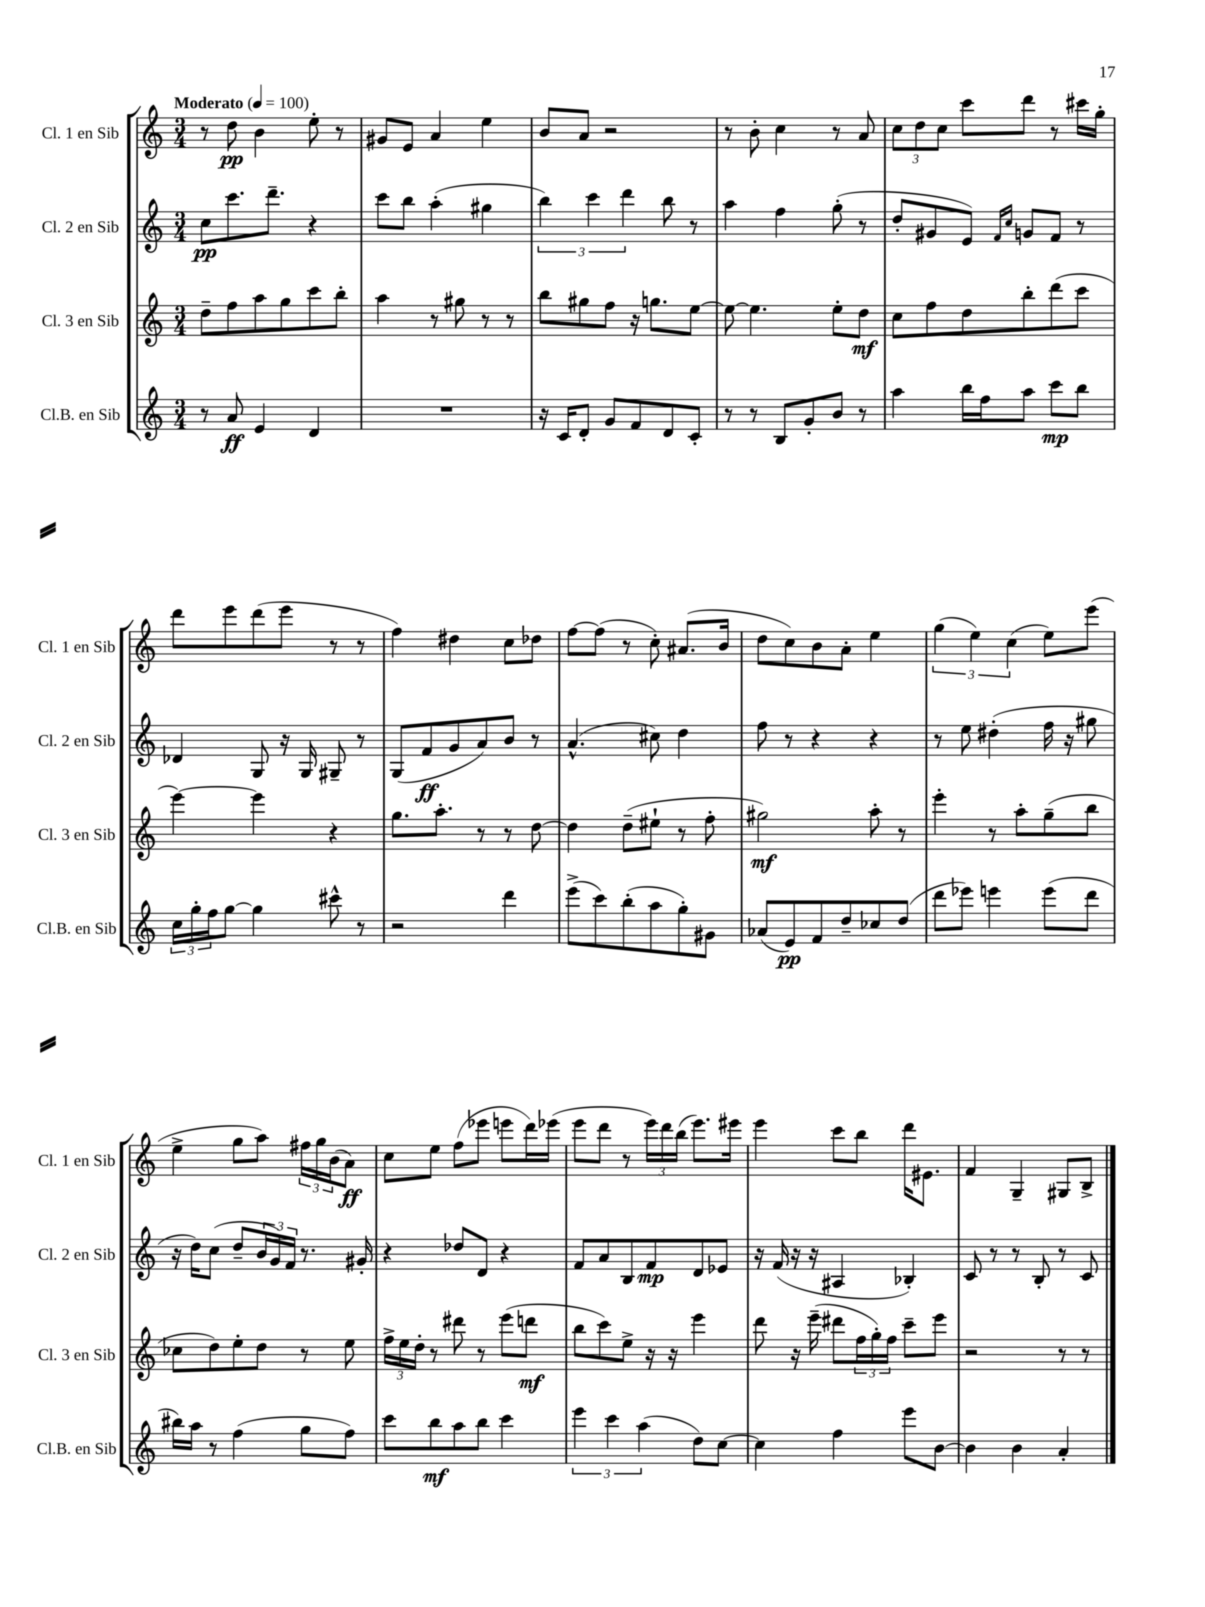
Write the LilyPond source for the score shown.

<<
\new StaffGroup <<
\new Staff = "s0" \with { instrumentName = "Cl. 1 en Sib" shortInstrumentName = "Cl. 1 en Sib" } {
    \clef treble \key c \major \numericTimeSignature \time 3/4 \tempo "Moderato" 4 = 100
    r8 d''8\pp b'4 e''8-. r8 |
    gis'8 e'8 a'4 e''4 |
    b'8 a'8 r2 |
    r8 b'8-. c''4 r8 a'8 |
    \tuplet 3/2 { c''8 d''8 c''8 } c'''8 d'''8 r8 cis'''16 g''16-. |
    d'''8 e'''8 d'''8( e'''8 r8 r8 |
    f''4) dis''4 c''8 des''8 |
    f''8~ f''8( r8 c''8-.) ais'8.( b'16 |
    d''8 c''8) b'8 a'8-. e''4 |
    \tuplet 3/2 { g''4( e''4) c''4( } e''8) e'''8( |
    e''4-> g''8 a''8) \tuplet 3/2 { fis''16 g''16 b'16( } a'8\ff) |
    c''8 e''8 f''8( ees'''8 e'''8 d'''16) ees'''16( |
    e'''8 d'''8 r8 \tuplet 3/2 { e'''16) d'''16 b''16( } e'''8.) eis'''16 |
    e'''4 c'''8 b''8 d'''16 eis'8. |
    f'4 g4-- gis8 b8-> \bar "|." |
}
\new Staff = "s1" \with { instrumentName = "Cl. 2 en Sib" shortInstrumentName = "Cl. 2 en Sib" } {
    \clef treble \key c \major \numericTimeSignature \time 3/4
    c''8\pp c'''8. d'''8.-- r4 |
    c'''8 b''8 a''4-.( gis''4 |
    \tuplet 3/2 { b''4) c'''4 d'''4 } b''8 r8 |
    a''4 f''4 g''8-.( r8 |
    d''8-. gis'8 e'8) \grace { f'16 c''16 } g'8 f'8 r8 |
    des'4 g8 r16 g16 gis8-- r8 |
    g8( f'8\ff g'8 a'8) b'8 r8 |
    a'4.-^( cis''8) d''4 |
    f''8 r8 r4 r4 |
    r8 e''8 dis''4-.( f''16 r16 gis''8 |
    r16 d''16) c''8( d''8-- \tuplet 3/2 { b'16 g'16) f'16 } r8. gis'16-. |
    r4 des''8 d'8 r4 |
    f'8 a'8 b8 f'8\mp d'8 ees'8 |
    r16 f'16( r16 r16 ais4 bes4-.) |
    c'8 r8 r8 b8-. r8 c'8 \bar "|." |
}
\new Staff = "s2" \with { instrumentName = "Cl. 3 en Sib" shortInstrumentName = "Cl. 3 en Sib" } {
    \clef treble \key c \major \numericTimeSignature \time 3/4
    d''8-- f''8 a''8 g''8 c'''8 b''8-. |
    a''4 r8 gis''8 r8 r8 |
    b''8 gis''8 f''8 r16 g''8. e''8~ |
    e''8~ e''4. e''8-. d''8\mf |
    c''8 f''8 d''8 b''8-. d'''8( c'''8 |
    e'''4~) e'''4 r4 |
    g''8. a''8.-. r8 r8 d''8~ |
    d''4 d''8--( eis''8-! r8 f''8-. |
    gis''2\mf) a''8-. r8 |
    e'''4-. r8 a''8-. g''8--( b''8 |
    ces''8 d''8) e''8-. d''8 r8 e''8 |
    \tuplet 3/2 { f''16-> e''16 d''16-. } r8 dis'''8 r8 e'''8( d'''8\mf |
    b''8 c'''8) e''8-> r16 r16 e'''4 |
    d'''8 r16 e'''16--( dis'''8 \tuplet 3/2 { f''16 g''16-.) f''16 } c'''8-- e'''8 |
    r2 r8 r8 \bar "|." |
}
\new Staff = "s3" \with { instrumentName = "Cl.B. en Sib" shortInstrumentName = "Cl.B. en Sib" } {
    \clef treble \key c \major \numericTimeSignature \time 3/4
    r8 a'8\ff e'4 d'4 |
    R2. |
    r16 c'16 d'8-. g'8 f'8 d'8 c'8-. |
    r8 r8 b8 g'8-. b'8 r8 |
    a''4 b''16 f''16 a''8 c'''8\mp b''8 |
    \tuplet 3/2 { c''16 g''16-. f''16 } g''8~ g''4 cis'''8-^ r8 |
    r2 d'''4 |
    e'''8->( c'''8) b''8-.( a''8 g''8-.) gis'8 |
    aes'8( e'8\pp) f'8 d''8-- ces''8 d''8( |
    d'''8 ees'''8) e'''4 e'''8( d'''8 |
    bis''16) a''16 r8 f''4( g''8 f''8) |
    c'''8 b''8\mf a''8 b''8 c'''4 |
    \tuplet 3/2 { e'''4 c'''4 a''4( } d''8) c''8~ |
    c''4 f''4 e'''8 b'8~ |
    b'4 b'4 a'4-. \bar "|." |
}
>>
>>
\layout { \context { \Score \remove "Bar_number_engraver" } }
